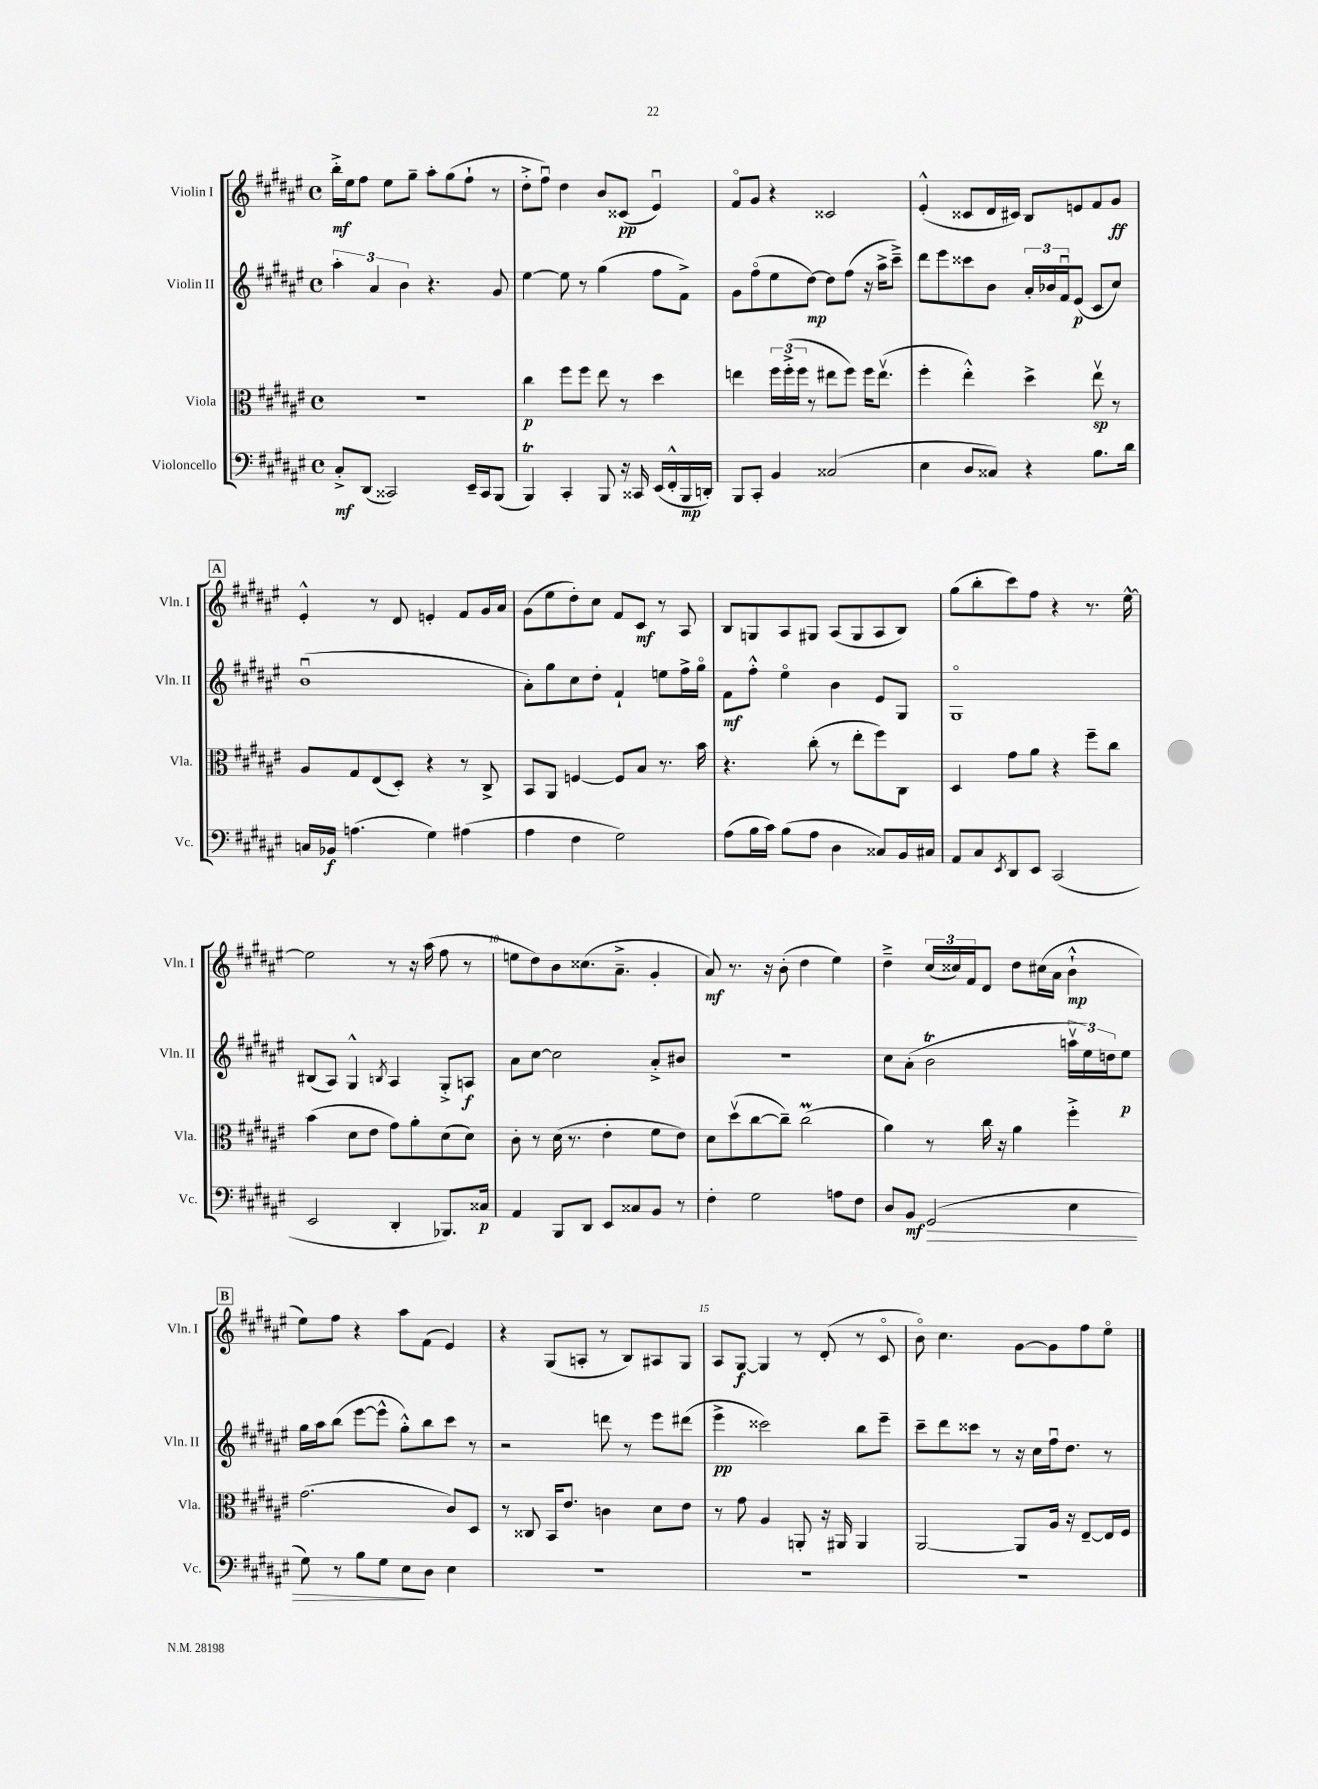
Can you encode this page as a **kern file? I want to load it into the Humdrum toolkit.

**kern	**kern	**kern	**kern
*staff4	*staff3	*staff2	*staff1
*clefF4	*clefC3	*clefG2	*clefG2
*k[f#c#g#d#a#e#]	*k[f#c#g#d#a#e#]	*k[f#c#g#d#a#e#]	*k[f#c#g#d#a#e#]
*M4/4	*M4/4	*M4/4	*M4/4
*met(c)	*met(c)	*met(c)	*met(c)
8C#'^/L	1r	6aa#'\	16bb'^\LL
.	.	.	16ee#\J
(8DD#/J	.	.	8ff#\J
.	.	6a#/	.
2CC##/)	.	.	8ee#\L
.	.	6b\	.
.	.	.	8gg#~\J
.	.	4.r	8aa#'\L
.	.	.	(8gg#\
16EE#~/LL	.	.	8ff#`\J
16CC##/J	.	.	.
(8BBB/J	.	8g#/	8r
=	=	=	=
4BBB/)	4cc#\	[4ee#\	8dd#'^\L
.	.	.	8ff#u\J)
4CC#'/	8ff#\L	8ee#\]	4dd#\
.	8ff#\J	8r	.
8BBB/	8ee#\	(4gg#\	8b/L
16r	8r	.	(8c##/J
16CC##/	.	.	.
(16EE#/LL	4dd#\	8ff#\L	4e#u/)
16FF#'^^/	.	.	.
16BBB/	.	8f#^\J)	.
16DD'/JJ)	.	.	.
=	=	=	=
8BBB/L	4ee\	8g#\L	8f#o/L
8CC#'/J	.	(8ff#o\	8g#/J
4BB/	24ff#\LL	8ee#\	4r
.	(24ff#'^\	.	.
.	24ff#\JJ	.	.
.	8r	[8dd#\J)	.
(2C##/	8ee#\L	8dd#\]L	2c##/
.	8ff#\J)	(8ff#\J	.
.	16ff#\LK	16r	.
.	(8.ee#v\J	16aa#^\LK	.
.	.	8ccc#~^\J)	.
=	=	=	=
4E#\	4ff#'\	8ddd#\L	(4e#'^^/
.	.	8eee#\	.
8D#/L	4ee#'^^\)	8ccc##\	8c##/L
8C##/J)	.	8b\J	16d#/L
.	.	.	16c#/JJ)
4r	4dd#^\	24a#'/LL	8B/L
.	.	24b-/	.
.	.	24f#u/J	.
.	.	(8e#/J	8e/
8.B\L	8ee#v\	8c#/L	8f#/
.	8r	8cc#/J)	8g#/J
16d#\Jk	.	.	.
=	=	=	=
16C/LL	8A#/L	(1bu	4e#'^^/
16BB-/JJ	.	.	.
(4.A\	8G#/	.	.
.	(8E#/	.	8r
.	8D#'/J)	.	8d#/
4G#\)	4r	.	4e'/
(4A#\	8r	.	8f#/L
.	8C#^/	.	16g#/L
.	.	.	16a#/JJ
=	=	=	=
4A#\	8BB/L	8a#'\L)	(8g#\L
.	8AA#/J	8gg#\	8ee#\
4F#\	[4F/	8cc#\	8dd#'\)
.	.	8dd#'\J	8cc#\J
2G#\)	8F/]L	4f#`/	8f#/L
.	8B/J	.	8c#/J
.	8.r	8ee\L	8r
.	.	16ff#^\L	8A#/
.	16b\	16gg#o\JJ	.
=	=	=	=
(8A#\L	4.r	8f#\L	8B/L
16B\L	.	8ff#'^^\J	8G/
16c#\JJ)	.	.	.
(8B\L	.	4ee#o\	8A#/
8A#\J	(8cc#'\	.	8G#/J
4D#\	8r	4b\	(8A#/L
.	8ee#'\L	.	8G#/
8C##/L)	8ff#\)	8e#/L	8A#/
16BB/L	8C#\J	8G#/J	8B/J)
16C#/JJ	.	.	.
=	=	=	=
8AA#/L	4D#/	1G#o	(8gg#\L
8C#/	.	.	8bb'\
8qEE#/	.	.	.
8DD#/	8g#\L	.	8ccc#\)
8EE#/J	8a#\J	.	8ff#\J
(2CC#/	4r	.	4r
.	8ff#~\L	.	8.r
.	8cc#\J	.	.
.	.	.	[16ee#^^\
=	=	=	=
2EE#/	(4b\	(8B#/L	2ee#\]
.	.	8A#/J)	.
.	8d#\L	4G#^^/	.
.	8e#\J	.	.
.	.	8qB/	.
4DD#'/	8g#\L)	4A#/	8r
.	8a#'\	.	16r
.	.	.	(16aa#\
8.BBB-/L)	(8d#\	8G#'^/L	8ff#\
.	8d#\J)	8A/J	8r
16C##/Jk	.	.	.
=	=	=	=
4AA#/	8c#'\	8a#\L	8ee\L
.	8r	[8cc#\J	8dd#\)
8BBB/L	(16d#\	2cc#\]	8b\
.	8.r	.	.
8DD#/J	.	.	(8.cc##\
8EE#/L	4e#'\	.	.
.	.	.	8.a#~^\J
8C##/	.	.	.
8BB/J	8f#\L	8a#'^/L	4g#'/
8r	8e#\J)	8b#/J	.
=	=	=	=
4F#'\	8d#\L	1r	8a#/)
.	(8dd#v\	.	8.r
2G#\	[8cc#\	.	.
.	.	.	16r
.	8cc#~\]J)	.	(8b'\
.	(2cc#\	.	4dd#\
8A\L	.	.	4ee#\)
8F#\J	.	.	.
=	=	=	=
8D#/L	4a#\)	8cc#\L	4dd#~^\
8BB/J	.	(8a#'\J	.
(2GG#/	8r	2b\	(24cc#/LL
.	.	.	24cc##/)
.	.	.	24f#/J
.	16cc#\	.	8d#/J
.	16r	.	.
.	4a#\	.	8dd#\L
.	.	.	(16cc#\L
.	.	.	16a#\JJ
4E#\	4ff#'^\	24aav\LL	4b`^^\
.	.	24ee#\)	.
.	.	24dd\J	.
.	.	8ee#\J	.
=	=	=	=
8G#\)	(2.g#\	16gg#\LL	8ee#\L)
.	.	16aa#\J	.
8r	.	(8bb\J	8ff#\J
8B\L	.	[8eee#\L	4r
8G#\J	.	8eee#^^\]J	.
8E#\L	.	8gg#'^^\L)	8aa#\L
8D#\J	.	8bb\	(8f#\J
4E#\	8c#/L)	8ccc#\J	4e#/)
.	8D#/J	8r	.
=	=	=	=
1r	8r	2r	4r
.	8C##/	.	.
.	16BB/LK	.	(8G#/L
.	8.e#/J	.	.
.	.	.	8A'/J
.	4c\	8ddd\	8r
.	.	8r	8B/L)
.	8d#\L	8eee#\L	8A#/
.	8e#\J	(8ddd#\J	8G#/J
=	=	=	=
1r	8r	4eee#^\	8A#/L
.	8g#\	.	[8G#/J
.	4A#/	2ccc##\)	4G#/]
.	8AA'/	.	8r
.	16r	.	(8d#'/
.	16AA#/	.	.
.	4AA#/	8bb\L	8r
.	.	8eee#~\J	8c#o/
=	=	=	=
1r	[2AA#/	8ccc#~\L	8bo\)
.	.	8ddd#\	4.cc#\
.	.	8ccc##\J	.
.	.	8r	.
.	8AA#/]L	16r	[8g#\L
.	.	16cc#\LL	.
.	16A#/Jk	16ff#u\J	8g#\]
.	16r	8.dd#\J	.
.	[8E#~/L	.	8ff#\
.	16E#/]L	8r	8ee#o\J
.	16F#/JJ	.	.
==	==	==	==
*-	*-	*-	*-
